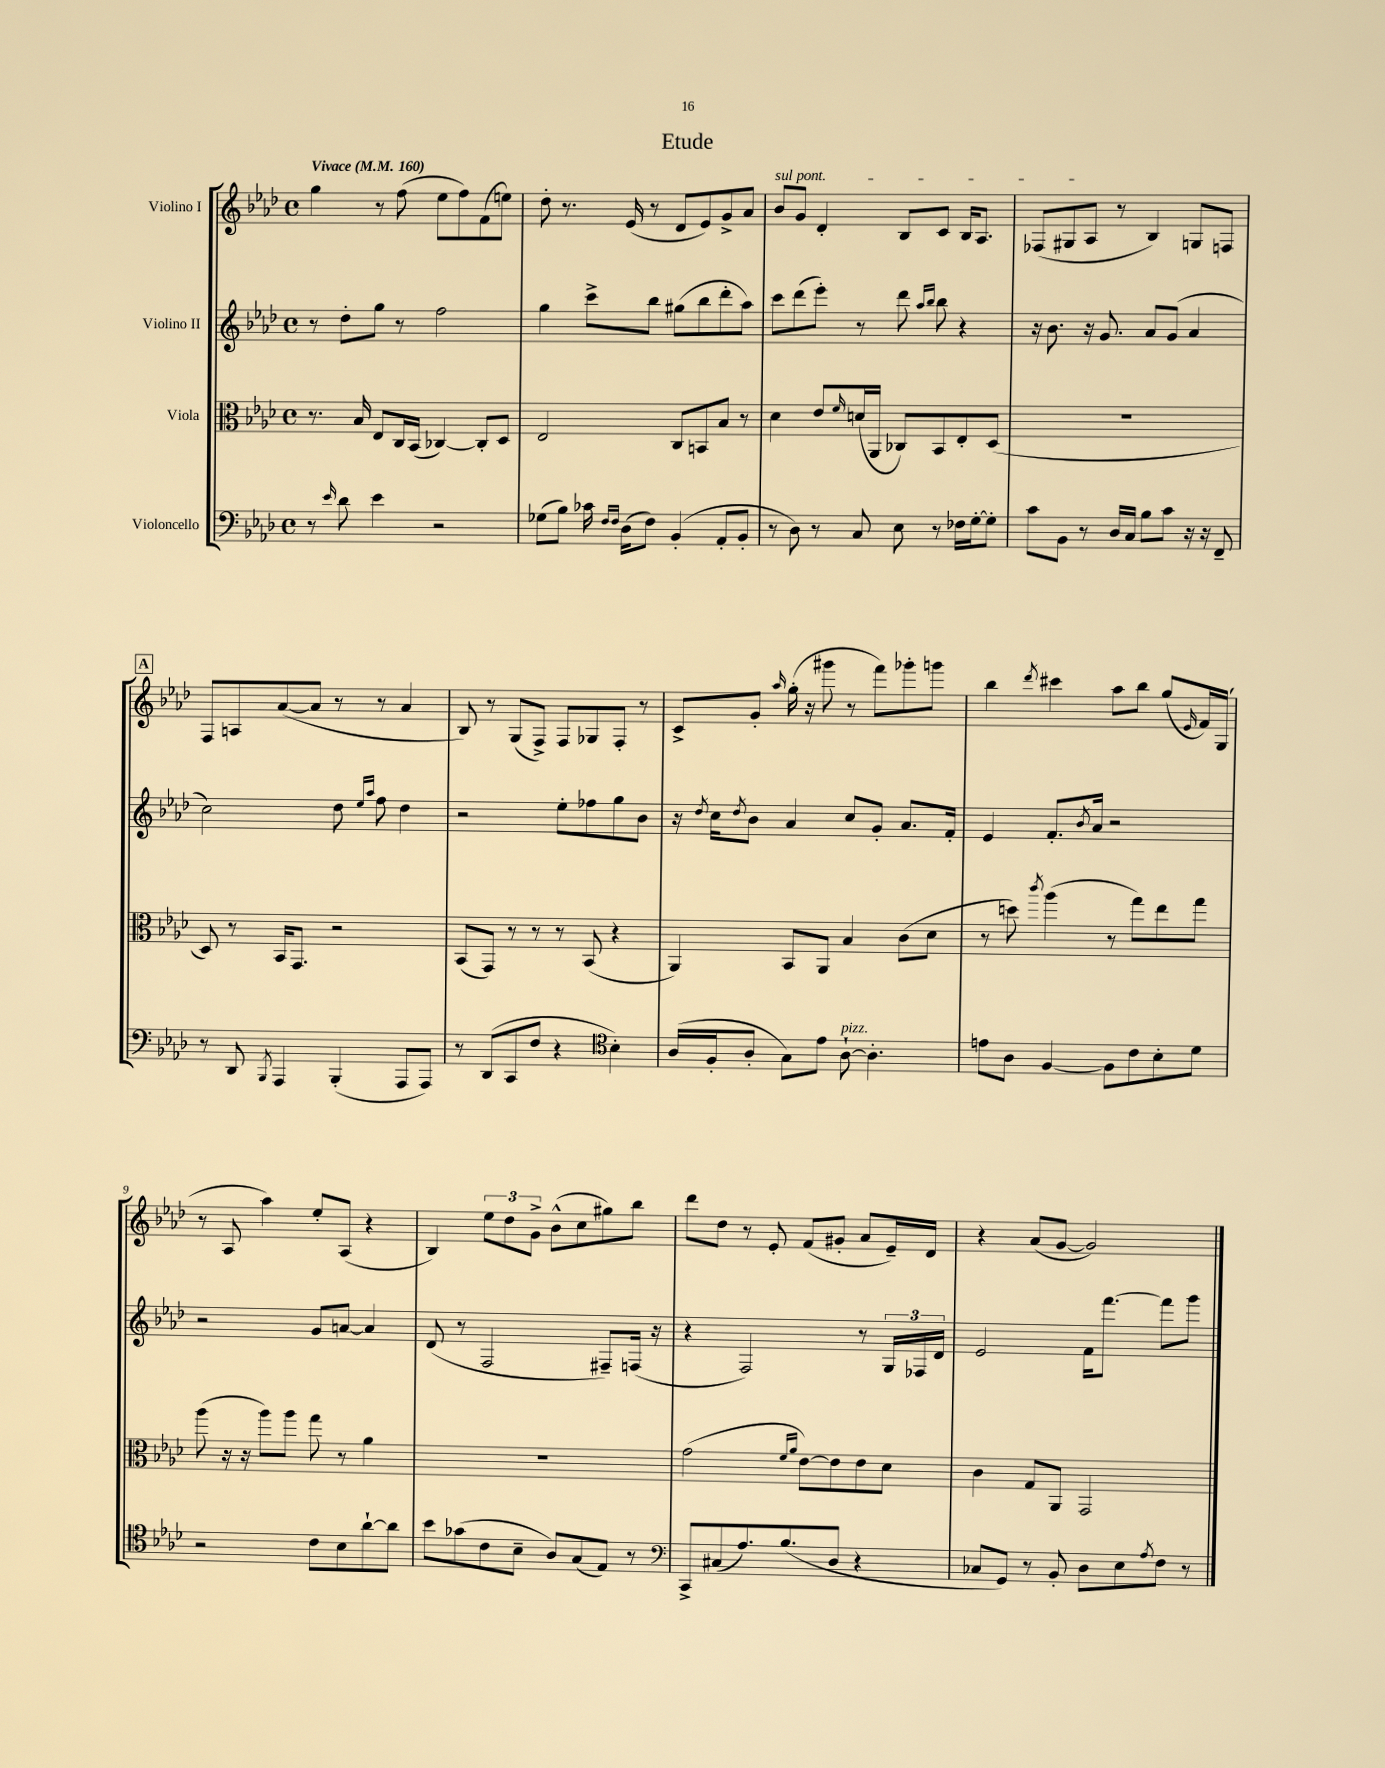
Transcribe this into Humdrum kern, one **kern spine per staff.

**kern	**kern	**kern	**kern
*staff4	*staff3	*staff2	*staff1
*clefF4	*clefC3	*clefG2	*clefG2
*k[b-e-a-d-]	*k[b-e-a-d-]	*k[b-e-a-d-]	*k[b-e-a-d-]
*M4/4	*M4/4	*M4/4	*M4/4
*met(c)	*met(c)	*met(c)	*met(c)
*MM160	*MM160	*MM160	*MM160
8r	8.r	8r	4gg
16qqe-	.	.	.
8d-	.	8dd-'	.
.	16B-	.	.
4e-	8E-	8gg	8r
.	16C	8r	(8ff
.	(16BB-	.	.
2r	[4C-)	2ff	8ee-
.	.	.	8ff)
.	8C-']	.	(8f
.	8D-	.	8ee)
=	=	=	=
(8G-	2E-	4gg	8dd-'
8B-)	.	.	8.r
16c-	.	8ccc^	.
16qqF	.	.	.
16qqF	.	.	.
(16D-	.	.	(16e-
8F)	.	8bb-	8r
(4BB-'	8C	(8gg#	8d-
.	8BB	8bb-	8e-)
8AA-'	8B-	8ddd-'	8g^
8BB-'	8r	8aa-)	8a-
=	=	=	=
8r	4d-	8ccc	8b-
8D-)	.	(8ddd-	8g
8r	8e-	8eee-')	4d-'
.	16qqf	.	.
8C	(16d	8r	.
.	16AA-	.	.
8E-	8C-)	8ddd-	8B-
.	.	16qqaa-	.
.	.	16qqbb-	.
8r	8BB-	8bb-	8c
16F-	8E-'	4r	16B-
[16G'	.	.	8.A-
8G']	(8D-	.	.
=	=	=	=
8c	1r	16r	(8F-
.	.	8.b-	.
8BB-	.	.	8G#
8r	.	16r	8A-
.	.	8.g	.
16D-	.	.	8r
16C	.	.	.
8B-	.	8a-	4B-)
8c	.	(8g	.
16r	.	4a-	8G
16r	.	.	.
8FF~	.	.	8F
=	=	=	=
8r	8D-)	2cc)	8F
8DD-	8r	.	8A
8qBBB-	.	.	.
4AAA-	16BB-	.	([8a-
.	8.GG	.	.
.	.	.	8a-]
(4BBB-'	2r	8dd-	8r
.	.	16qqee-	.
.	.	16qqaa-	.
.	.	8ff	8r
8AAA-	.	4dd-	4a-
8AAA-)	.	.	.
=	=	=	=
8r	(8BB-	2r	8B-)
(8DD-	8GG)	.	8r
8CC	8r	.	(8G
8F	8r	.	8F^)
4r	8r	8ee-'	8F
.	(8BB-	8ff-	8G-
*clefC4	*	*	*
4B-')	4r	8gg	8F'
.	.	8b-	8r
=	=	=	=
(16A-	4AA-)	16r	8c^
.	.	8qdd-	.
16F'	.	16cc	.
.	.	8qdd-	.
8A-'	.	8b-	8g'
.	.	.	16qqaa-
8G)	8BB-	4a-	(16gg'
.	.	.	16r
8e-	8AA-	.	8ggg#
[8A-`	4B-	8cc	8r
4.A-']	.	8g'	8fff)
.	(8c	8.a-	8ggg-'
.	8d-	.	8ggg
.	.	16f'	.
=	=	=	=
8e	8r	4e-	4bb-
8A-	8dd)	.	.
.	8qccc	.	8qddd-
[4F	(4aa-	8.f'	4ccc#
.	.	8qb-	.
.	.	16a-	.
8F]	8r	2r	8aa-
8c	8gg)	.	8bb-
8B-'	8ee-	.	(8gg
.	.	.	16qqe-
8d-	8gg	.	16f)
.	.	.	(16G
=	=	=	=
2r	(8aa-	2r	8r
.	16r	.	8A-
.	16r	.	.
.	8aa-)	.	4aa-)
.	8aa-	.	.
8c	8gg	8g	8ee-'
8B-	8r	[8a	(8A-
[8a-`	4a-	4a]	4r
8a-]	.	.	.
=	=	=	=
8b-	1r	(8d-	4B-)
(8g-	.	8r	.
8c	.	2F	12ee-
.	.	.	12dd-
8B-~	.	.	.
.	.	.	12g^
8A-)	.	.	(8b-^^
(8G	.	.	8cc
8E-)	.	8F#~)	8gg#)
8r	.	(16F	8bb-
.	.	16r	.
=	=	=	=
*clefF4	*	*	*
8CC^	(2g	4r	8ddd-
(8C#	.	.	8dd-
8.A-)	.	2F)	8r
.	.	.	8e-'
(8.B-	.	.	.
.	16qqf	.	.
.	16qqa-	.	.
.	[8e-)	.	(8f
8D-	8e-]	.	8g#'
4r	8e-	8r	8a-
.	8d-	24G	16e-~)
.	.	24F-	.
.	.	.	16d-
.	.	24d-	.
=	=	=	=
8C-	4c	2e-	4r
8GG)	.	.	.
8r	8G	.	(8a-
8BB-'	8AA-	.	[8g
8D-	2GG	16f	2g])
.	.	[8.fff	.
8E-	.	.	.
8qA-	.	.	.
8F	.	8fff]	.
8r	.	8ggg	.
==	==	==	==
*-	*-	*-	*-
